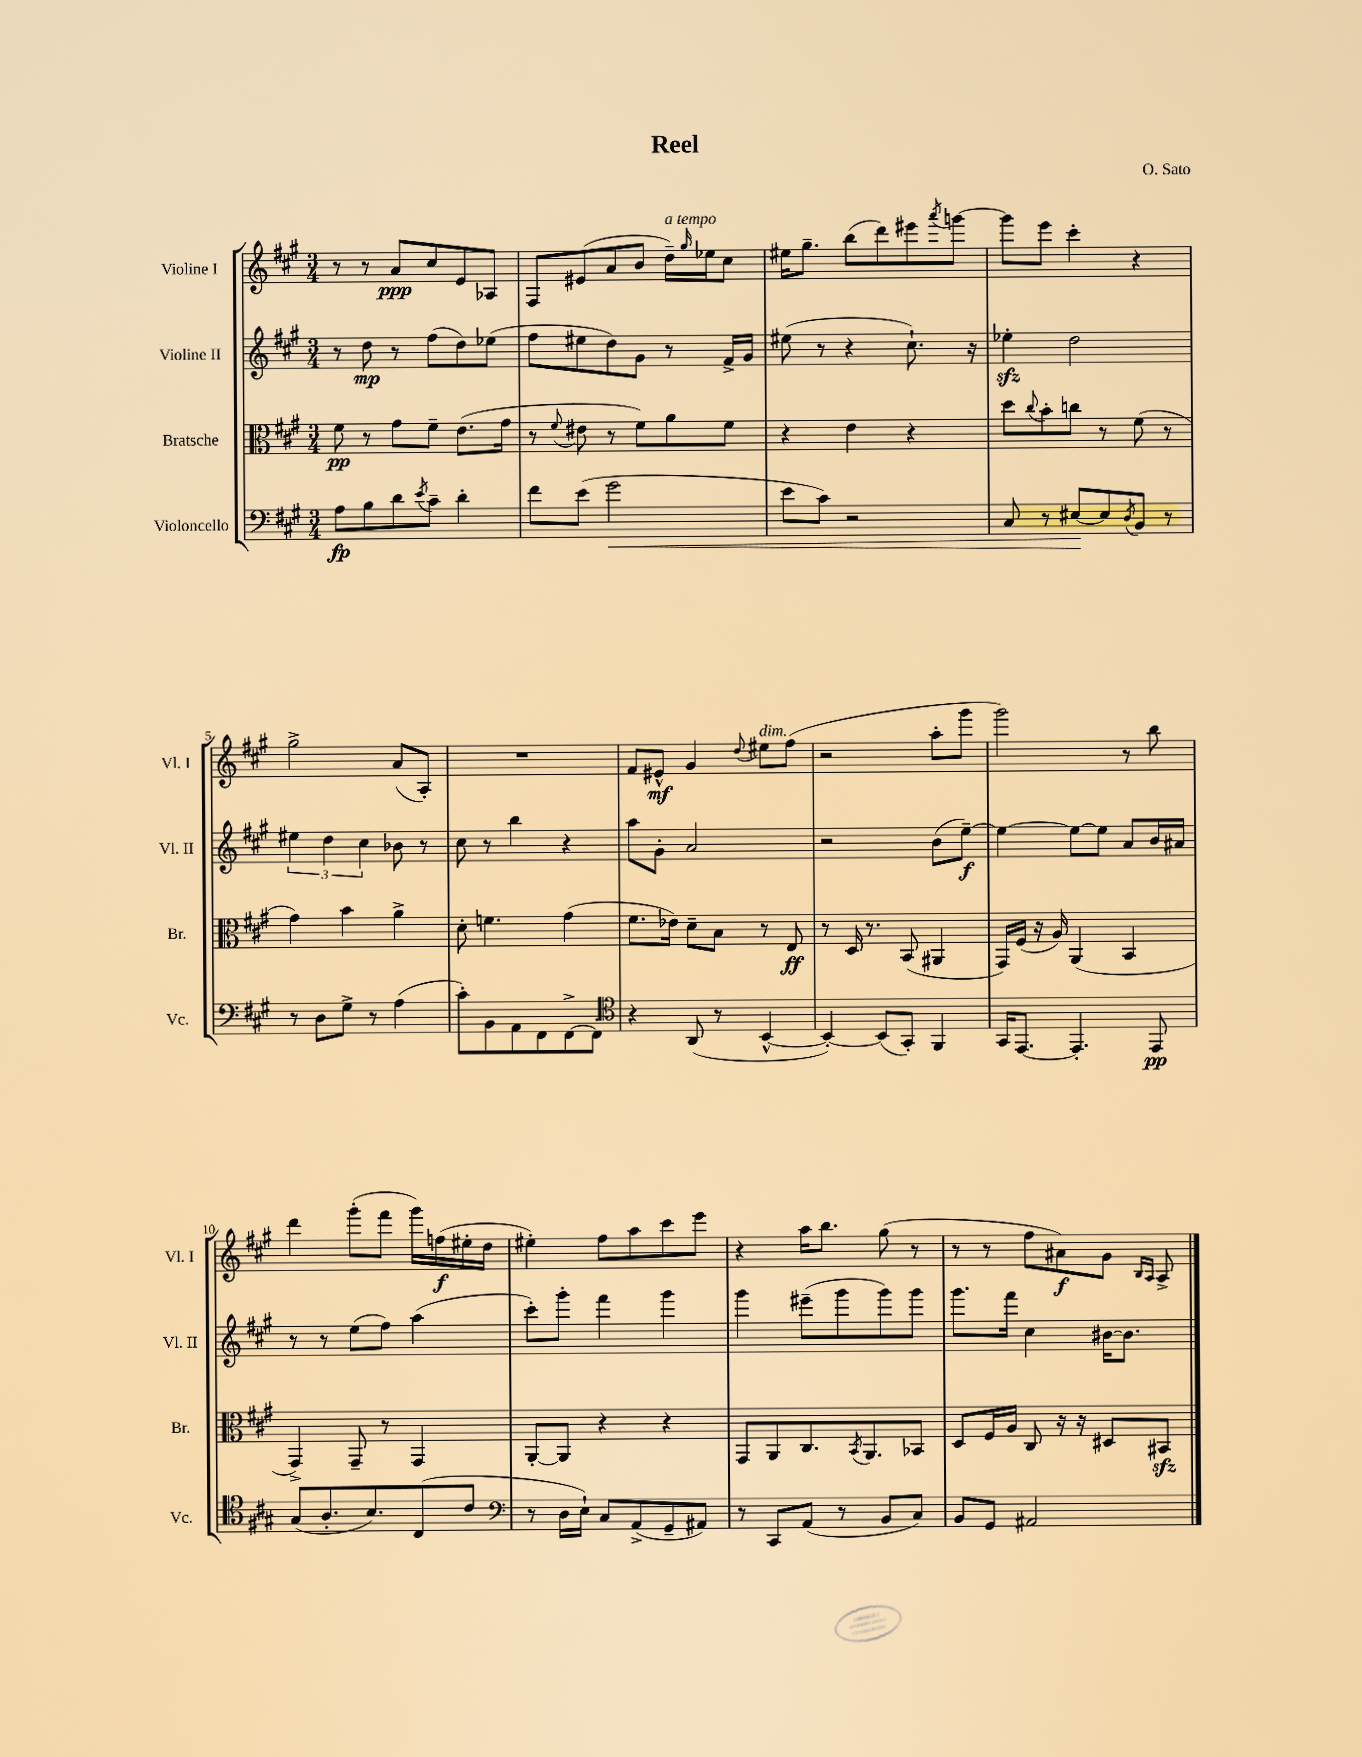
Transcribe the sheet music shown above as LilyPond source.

\header { title = "Reel" composer = "O. Sato" }
<<
\new StaffGroup <<
\new Staff = "s0" \with { instrumentName = "Violine I" shortInstrumentName = "Vl. I" } {
    \clef treble \key a \major \numericTimeSignature \time 3/4
    r8 r8 a'8\ppp cis''8 e'8 aes8 |
    fis8 eis'8( a'8 b'8 d''16--^\markup { \italic "a tempo" }) \grace { gis''16 } ees''16 cis''8 |
    eis''16 gis''8.-- b''8( d'''8) eis'''8 \acciaccatura { a'''8 } g'''8~ |
    g'''8 e'''8 cis'''4-. r4 |
    gis''2-> a'8( a8-.) |
    R2. |
    fis'8 eis'8-^\mf gis'4 \appoggiatura { d''8 } eis''8^\markup { \italic "dim." } fis''8( |
    r2 a''8-. gis'''8 |
    gis'''2) r8 b''8 |
    d'''4 gis'''8-.( fis'''8 gis'''16) f''16\f( eis''16-. d''16 |
    eis''4-.) fis''8 a''8 cis'''8 e'''8 |
    r4 a''16 b''8. gis''8( r8 |
    r8 r8 fis''8 ais'8\f) gis'8 \grace { b16 a16 } a8-> \bar "|." |
}
\new Staff = "s1" \with { instrumentName = "Violine II" shortInstrumentName = "Vl. II" } {
    \clef treble \key a \major \numericTimeSignature \time 3/4
    r8 d''8\mp r8 fis''8( d''8) ees''8( |
    fis''8 eis''8 d''8) gis'8 r8 fis'16-> gis'16 |
    eis''8( r8 r4 cis''8.-!) r16 |
    ees''4-.\sfz d''2 |
    \tuplet 3/2 { eis''4 d''4 cis''4 } bes'8 r8 |
    cis''8 r8 b''4 r4 |
    a''8 gis'8-. a'2 |
    r2 b'8( e''8~--\f) |
    e''4~ e''8~ e''8 a'8 b'16 ais'16 |
    r8 r8 e''8( fis''8) a''4( |
    cis'''8-.) gis'''8-. fis'''4 gis'''4 |
    gis'''4 eis'''8--( gis'''8 gis'''8) gis'''8 |
    gis'''8. fis'''16 cis''4 bis'16~ bis'8. \bar "|." |
}
\new Staff = "s2" \with { instrumentName = "Bratsche" shortInstrumentName = "Br." } {
    \clef alto \key a \major \numericTimeSignature \time 3/4
    fis'8\pp r8 gis'8 fis'8-- e'8.( gis'16 |
    r8 \appoggiatura { fis'8 } eis'8 r8 fis'8) a'8 fis'8 |
    r4 e'4 r4 |
    d''8 \appoggiatura { cis''8 } b'8-. c''8 r8 fis'8( r8 |
    gis'4) b'4 a'4-> |
    d'8-. f'4. gis'4( |
    fis'8. ees'16) d'8-- b8 r8 e8\ff |
    r8 d16 r8. b,8( ais,4 |
    gis,16) fis16( r16 a16) a,4( b,4 |
    gis,4->) gis,8-- r8 gis,4 |
    a,8~-. a,8 r4 r4 |
    gis,8 a,8 cis8. \acciaccatura { b,8 } a,8. bes,8 |
    d8 fis16 a16 cis8 r16 r16 dis8 bis,8\sfz \bar "|." |
}
\new Staff = "s3" \with { instrumentName = "Violoncello" shortInstrumentName = "Vc." } {
    \clef bass \key a \major \numericTimeSignature \time 3/4
    a8\fp b8 d'8 \acciaccatura { e'8 } cis'8-- d'4-. |
    fis'8 e'8( gis'2\< |
    e'8 cis'8) r2 |
    cis8 r8 eis8~\! eis8 \acciaccatura { d8 } b,8 r8 |
    r8 d8 gis8-> r8 a4( |
    cis'8-.) b,8 a,8 fis,8 fis,8~-> fis,8-. |
    \clef tenor r4 a,8( r8 b,4~-^ |
    b,4~-.) b,8( gis,8-.) fis,4 |
    gis,16 e,8.~ e,4.-. e,8\pp |
    gis8( a8.-. b8.) cis8( cis'8 |
    \clef bass r8 d16 e16-!) cis8 a,8->( gis,8-- ais,8) |
    r8 cis,8 a,8( r8 b,8 cis8) |
    b,8 gis,8 ais,2 \bar "|." |
}
>>
>>
